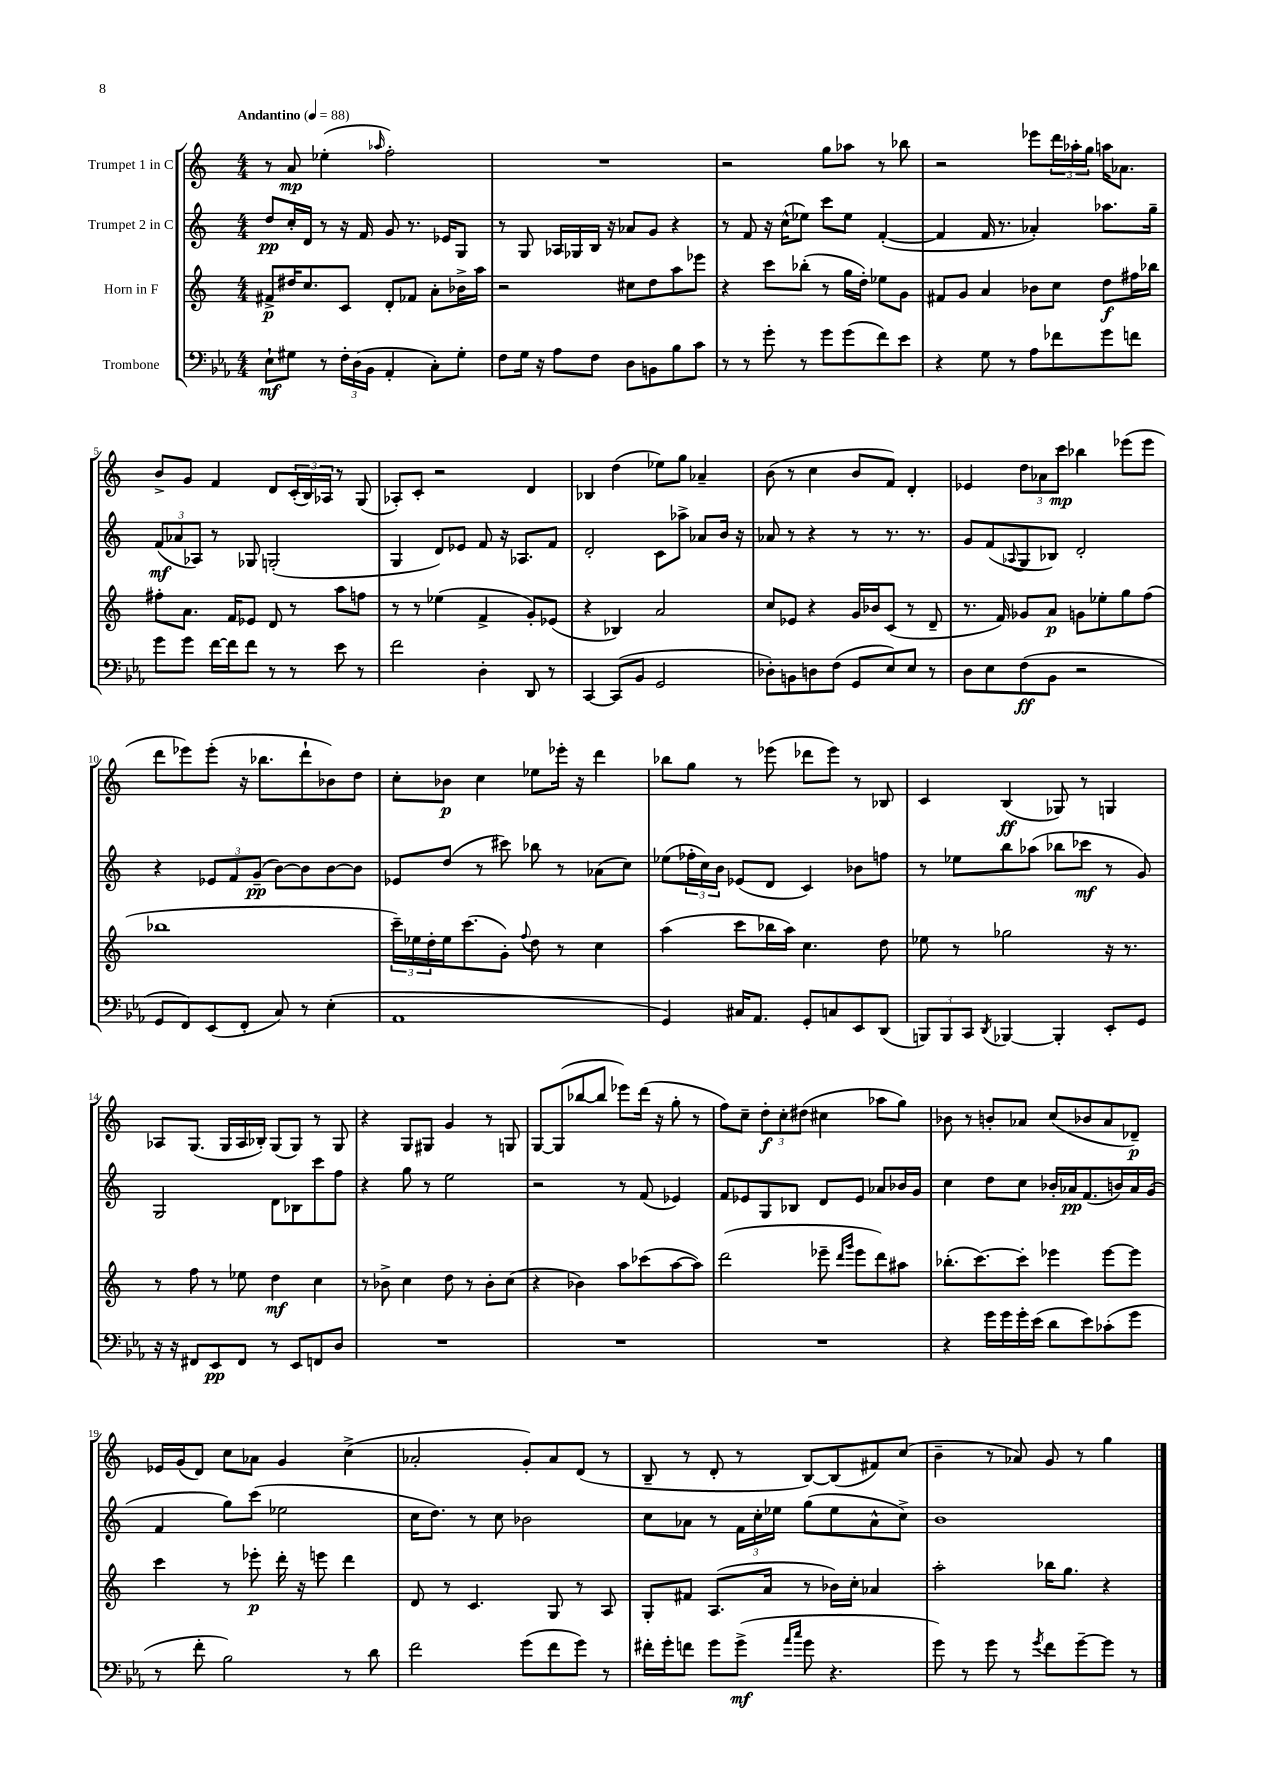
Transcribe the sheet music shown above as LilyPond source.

<<
\new StaffGroup <<
\new Staff = "s0" \with { instrumentName = "Trumpet 1 in C" } {
    \clef treble \key c \major \numericTimeSignature \time 4/4 \tempo "Andantino" 4 = 88
    r8 a'8\mp ees''4-.( \grace { aes''16 } f''2-.) |
    R1 |
    r2 g''8 aes''8 r8 bes''8 |
    r2 ees'''8 \tuplet 3/2 { d'''16 aes''16-. g''16 } a''16 aes'8. |
    b'8-> g'8 f'4 d'8 \tuplet 3/2 { c'16-.( b16) aes16 } r8 g8( |
    aes8-.) c'8-. r2 d'4 |
    bes4 d''4( ees''8) g''8 aes'4-- |
    b'8( r8 c''4 b'8 f'8) d'4-. |
    ees'4 \tuplet 3/2 { d''8 aes'8 c'''8\mp } bes''4 ees'''8( ees'''8 |
    d'''8 ees'''8) ees'''8-.( r16 bes''8. d'''8-! bes'8) d''8 |
    c''8-. bes'8\p c''4 ees''8 ees'''16-. r16 d'''4 |
    bes''8 g''8 r8 ees'''8( des'''8 ees'''8) r8 bes8 |
    c'4 b4\ff( ges8) r8 g4 |
    aes8 g8.( g16 aes16 bes16-.) g8( g8) r8 g8 |
    r4 g8 gis8 g'4 r8 g8 |
    g8~ g8( bes''8~ bes''8 ees'''8) d'''16( r16 g''8-. r8 |
    f''8) c''8-- \tuplet 3/2 { d''8-.\f c''8-. dis''8( } cis''4 aes''8 g''8) |
    bes'8 r8 b'8-. aes'8 c''8( bes'8 aes'8 des'8--\p) |
    ees'16 g'16( d'8) c''8 aes'8 g'4 c''4->( |
    aes'2-. g'8-.) aes'8 d'8( r8 |
    b8-- r8 d'8-. r8 b8~) b8( fis'8) c''8( |
    b'4-- r8 aes'8) g'8 r8 g''4 \bar "|." |
}
\new Staff = "s1" \with { instrumentName = "Trumpet 2 in C" } {
    \clef treble \key c \major \numericTimeSignature \time 4/4
    d''8\pp c''16-. d'16 r8 r16 f'16 g'8 r8. ees'16 g8 |
    r8 g8 aes16 ges16 b16 r16 aes'8 g'8 r4 |
    r8 f'8 r16 c''16-^( ees''8) c'''8 ees''8 f'4~-.( |
    f'4 f'16 r8. aes'4-.) aes''8. g''16-- |
    \tuplet 3/2 { f'8\mf( aes'8 aes8) } r8 ges8 g2-.( |
    g4 d'8) ees'8 f'8 r16 aes8. f'8 |
    d'2-. c'8 aes''8-> aes'8 b'16 r16 |
    aes'8 r8 r4 r8 r8. r8. |
    g'8 f'8( \appoggiatura { aes8 } g8 bes8) d'2-. |
    r4 \tuplet 3/2 { ees'8 f'8 g'8--\pp( } b'8~) b'8 b'8~ b'8 |
    ees'8 d''8( r8 cis'''8) bes''8 r8 aes'8( c''8) |
    ees''8( \tuplet 3/2 { fes''16-. c''16) b'16 } ees'8( d'8 c'4) bes'8 f''8 |
    r8 ees''8 b''8 aes''8( bes''8 ces'''8\mf r8 g'8) |
    g2 d'8 bes8 c'''8 f''8 |
    r4 g''8 r8 e''2 |
    r2 r8 f'8( ees'4) |
    f'8 ees'8 g8 bes8 d'8 ees'8 aes'8 bes'16 g'16 |
    c''4 d''8 c''8 bes'16-. aes'16\pp f'8.( b'16) aes'16 g'16( |
    f'4 g''8) c'''8( ees''2 |
    c''16 d''8.) r8 c''8 bes'2 |
    c''8 aes'8 r8 \tuplet 3/2 { f'16 c''16-. ees''16 } g''8( ees''8 aes'8-^ c''8->) |
    b'1 \bar "|." |
}
\new Staff = "s2" \with { instrumentName = "Horn in F" } {
    \clef treble \key c \major \numericTimeSignature \time 4/4
    fis'8->\p dis''16 c''8. c'8 d'8-. fes'8 a'8-. bes'16-> a''16 |
    r2 cis''8 d''8 a''8 ees'''8 |
    r4 c'''8 bes''8-.( r8 g''16 d''16-.) ees''8 g'8 |
    fis'8 g'8 a'4 bes'8 c''8 d''8\f fis''16 bes''16 |
    fis''8-. a'8. f'16 ees'8 d'8 r8 a''8 f''8 |
    r8 r8 ees''4( f'4-> g'8-.) ees'8( |
    r4 bes4) a'2 |
    c''8 ees'8 r4 g'16 bes'16 c'8( r8 d'8-- |
    r8. f'16) ges'8 a'8\p g'8 ees''8-. g''8 f''8( |
    bes''1 |
    \tuplet 3/2 { c'''16--) ees''16 d''16-. } ees''16 c'''8.( g'8-.) \appoggiatura { f''8 } d''8 r8 c''4 |
    a''4( c'''8 bes''16 a''16) c''4. d''8 |
    ees''8 r8 ges''2 r16 r8. |
    r8 f''8 r8 ees''8 d''4\mf c''4 |
    r8 bes'8-> c''4 d''8 r8 bes'8-. c''8( |
    r4 bes'4) a''8 ces'''8( a''8~ a''8) |
    d'''2( ees'''8-- \grace { d'''16 g'''16 } ees'''8 d'''8) ais''8 |
    bes''8.-.( c'''8.~) c'''8-. ees'''4 ees'''8~ ees'''8 |
    c'''4 r8 ees'''8-.\p d'''16-. r16 e'''8 d'''4 |
    d'8 r8 c'4. g8 r8 a8 |
    g8-. fis'8 a8.( a'16 r8 bes'16) c''16-. aes'4 |
    a''2-. bes''16 g''8. r4 \bar "|." |
}
\new Staff = "s3" \with { instrumentName = "Trombone" } {
    \clef bass \key ees \major \numericTimeSignature \time 4/4
    ees8-!\mf gis8 r8 \tuplet 3/2 { f16-. d16( bes,16 } aes,4-. c8-.) gis8-. |
    f8 g16 r16 aes8 f8 d8 b,8 bes8 c'8 |
    r8 r8 g'8-. r8 g'8 g'8( f'8) ees'8 |
    r4 g8 r8 aes8 fes'8 g'8 f'8 |
    g'8 g'8 f'16~ f'16 f'8 r8 r8 ees'8 r8 |
    f'2 d4-. d,8 r8 |
    c,4~ c,8( bes,8 g,2 |
    des8-.) b,8 d8 f8( g,8 ees8) ees8 r8 |
    d8 ees8 f8\ff( bes,8 r2 |
    g,8 f,8) ees,8( f,8-. c8) r8 ees4-.( |
    aes,1 |
    g,4) cis16 aes,8. g,8-. c8 ees,8 d,8( |
    \tuplet 3/2 { b,,8) b,,8 c,8 } \acciaccatura { d,8 } bes,,4~ bes,,4-. ees,8-. g,8 |
    r16 r16 fis,8 ees,8\pp fis,8 r8 ees,8 f,8 d8 |
    R1 |
    R1 |
    R1 |
    r4 g'16 g'16 g'16-. ees'16( d'8 ees'8) ces'8-.( g'8 |
    r8 f'8-. bes2) r8 d'8 |
    f'2 g'8( f'8 g'8) r8 |
    fis'16-. g'16-. f'8 g'8 g'8->\mf( \grace { aes'16 c''16 } g'8 r4. |
    g'8) r8 g'8 r8 \acciaccatura { g'8 } f'8 g'8~-- g'8 r8 \bar "|." |
}
>>
>>
